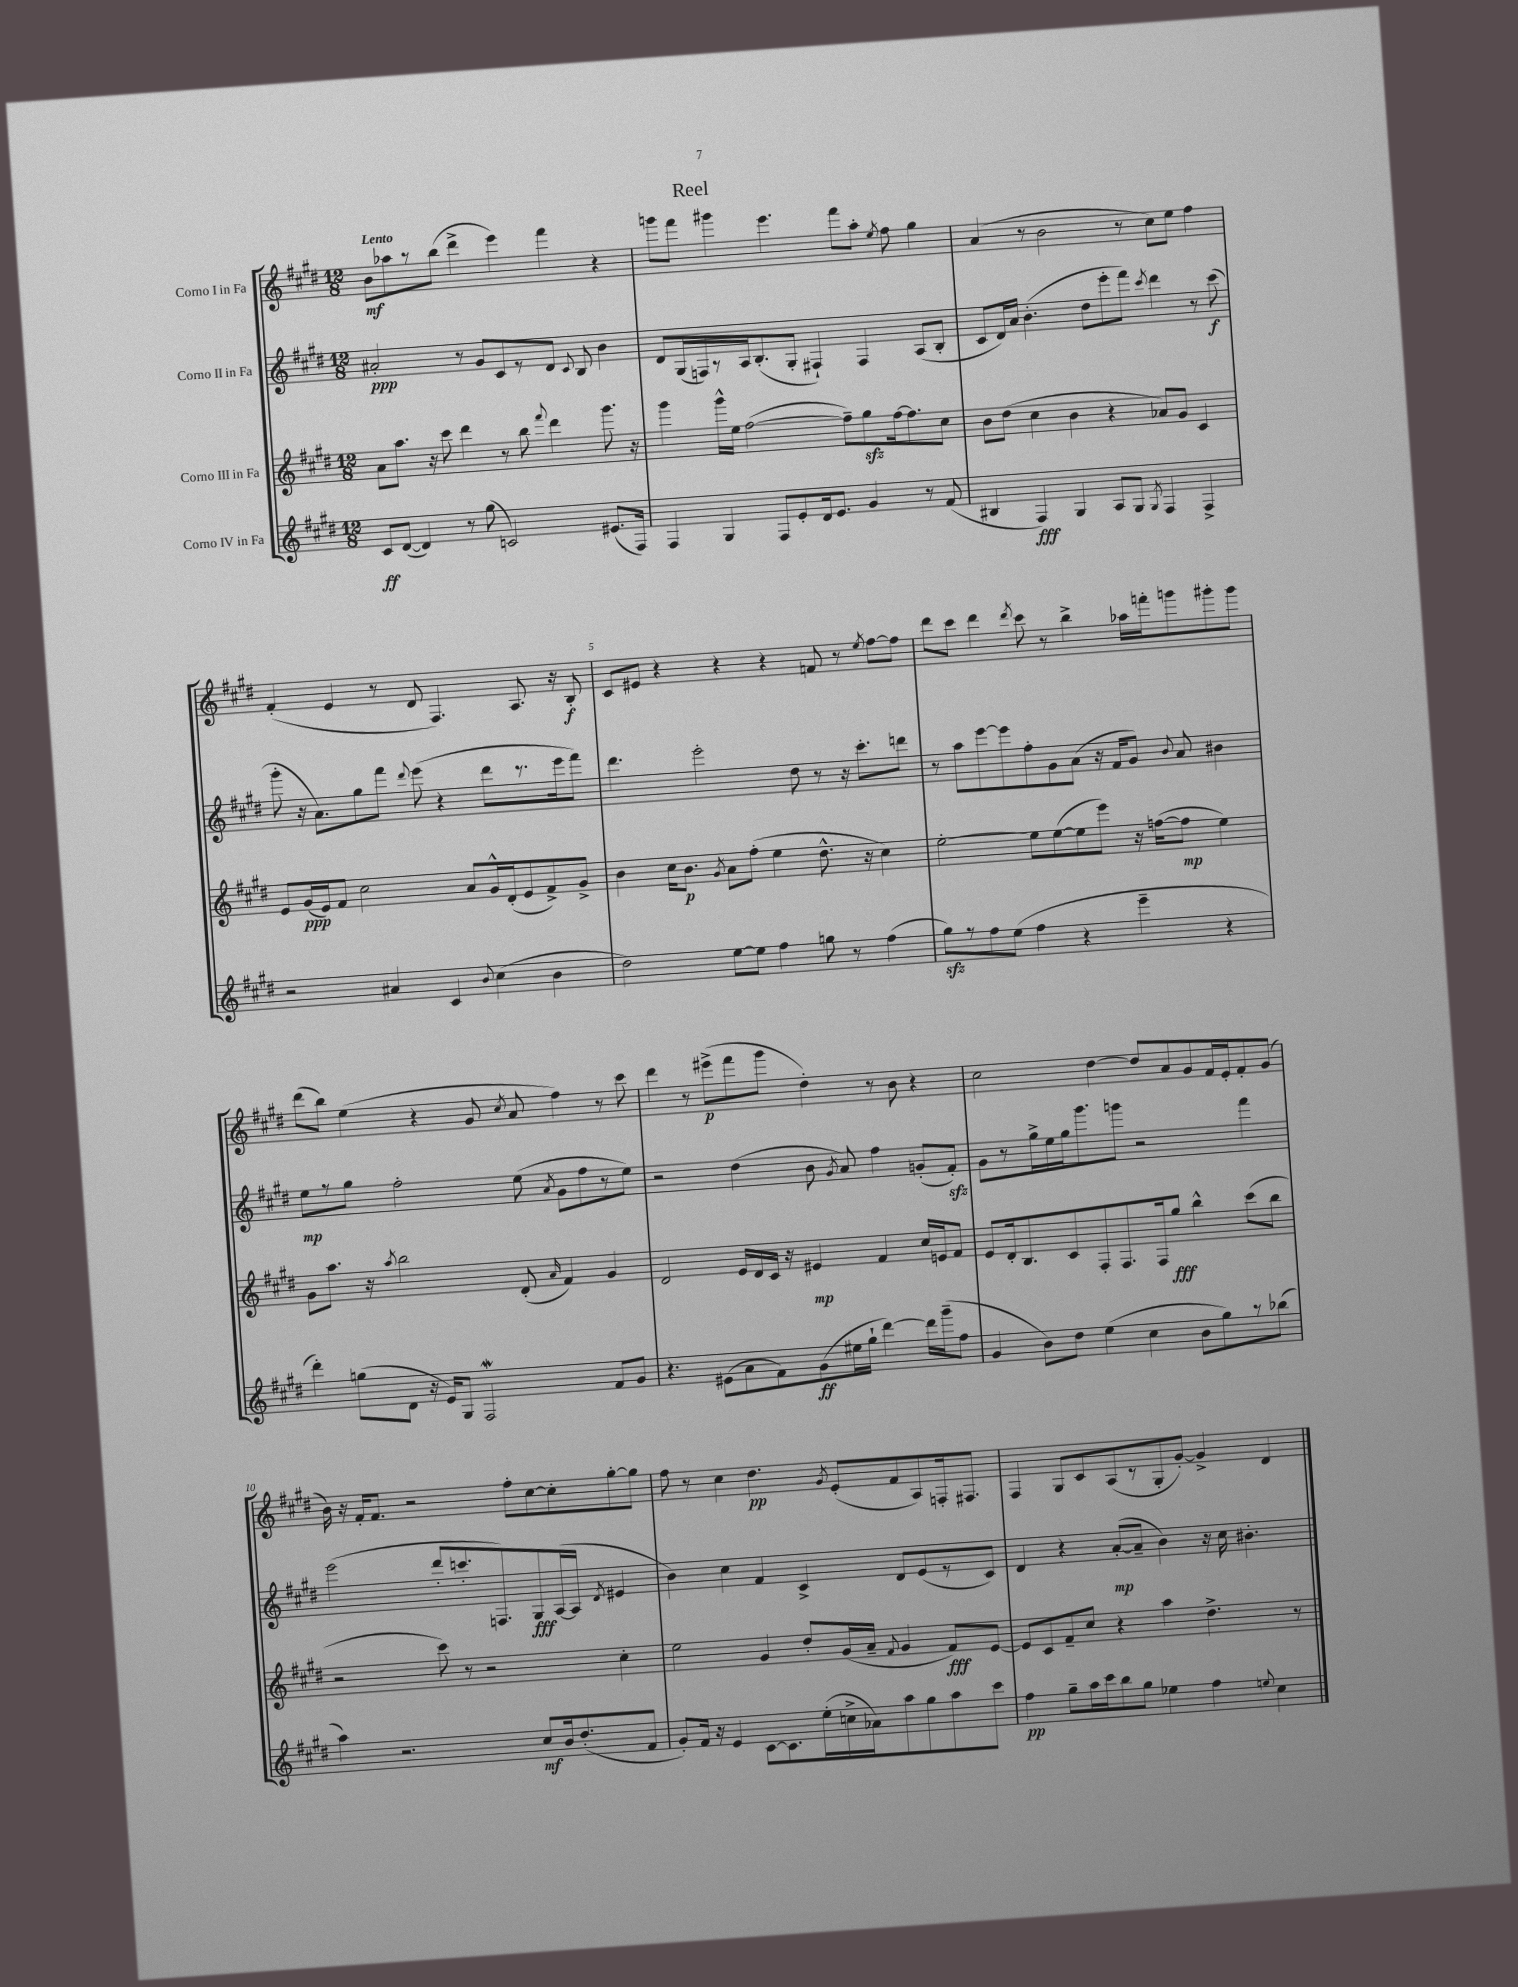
\header { title = "Reel" }
<<
\new StaffGroup <<
\new Staff = "s0" \with { instrumentName = "Corno I in Fa" } {
    \clef treble \key e \major \numericTimeSignature \time 12/8 \tempo "Lento"
    \autoBeamOff b'8[\mf aes''8 r8 b''8]( dis'''4-> e'''4) fis'''4 r4 |
    g'''8[ fis'''8] gis'''4 e'''4. fis'''8[ a''8]-. \acciaccatura { e''8 } fis''8 gis''4 |
    a'4( r8 b'2 r8 cis''8[) e''8] fis''4 |
    fis'4-.( e'4 r8 dis'8 fis4.) a8. r16 b8-.\f |
    cis'8[ eis'8] r4 r4 r4 f'8 r8 \acciaccatura { e''8 } fis''8[~ fis''8] |
    dis'''8[ cis'''8] dis'''4 \acciaccatura { dis'''8 } cis'''8 r8 b''4-> aes''16[ f'''16-. g'''8 gis'''8-. gis'''8] |
    dis'''8[( b''8]) e''4( r4 gis'8 \acciaccatura { cis''8 } a'8 fis''4) r8 cis'''8 |
    dis'''4 r8 eis'''8[->\p( fis'''8 gis'''8] dis''4-.) r8 b'8 r4 |
    cis''2 dis''4~ dis''8[ a'8 gis'8 fis'16 e'16-. fis'8-. gis'8]( |
    b'16) r16 fis'16[-. fis'8.] r2 fis''8[-. cis''8~ cis''8-. gis''8~-. gis''8] |
    fis''8 r8 cis''4 dis''4.\pp \acciaccatura { gis'8 } e'8[-.( fis'8 a8) f16-. fis8.] |
    fis4 gis8[ cis'8 a8( r8 gis8-. gis'8]~-.) gis'4-> dis'4 \bar "|." |
}
\new Staff = "s1" \with { instrumentName = "Corno II in Fa" } {
    \clef treble \key e \major \numericTimeSignature \time 12/8
    \autoBeamOff ais'2-.\ppp r8 gis'8[ cis'8 r8 dis'8] \appoggiatura { cis'8 } b8 b'4 |
    dis'8[ gis16( f16) r8 a16 b8.-.( gis8]-. fis4-!) fis4 a8[( b8]-. |
    cis'8[ dis'16) a'16] b'4.-.( dis''8[ e'''8-. fis'''8]) \acciaccatura { cis'''8 } dis'''4 r8 cis'''8\f( |
    gis'''8-. r16 a'8.[) gis''8 fis'''8] \appoggiatura { dis'''8 } e'''8( r4 dis'''8[ r8. e'''16 fis'''8]) |
    dis'''4. e'''2-. dis''8 r8 r16 cis'''8.[-. d'''8] |
    r8 a''8[ e'''8~ e'''8 fis''8-. gis'8 a'8]( r16 fis'16[ gis'8]) \appoggiatura { b'8 } a'8 bis'4 |
    e''8[\mp r8 gis''8] fis''2-. e''8( \acciaccatura { a'8 } gis'8[ fis''8 r8 e''8]) |
    r2 dis''4( b'8 \acciaccatura { gis'8 } a'8) fis''4 g'8[-.( fis'8]-.\sfz) |
    gis'8[ r8 gis''16-> e''16 gis''16 gis'''8. g'''8] r2 fis'''4 |
    e'''2( dis'''8[-. c'''8.-. f8.) gis8\fff a16~( a16] \acciaccatura { dis'8 } eis'4 |
    b'4) cis''4 fis'4 cis'4-> dis'8[ e'8( r8 cis'8]) |
    dis'4 r4 a'8[~-.\mp( a'8]-- b'4) r16 cis''16 bis'4.-. \bar "|." |
}
\new Staff = "s2" \with { instrumentName = "Corno III in Fa" } {
    \clef treble \key e \major \numericTimeSignature \time 12/8
    \autoBeamOff a'8[ a''8.] r16 cis'''8 dis'''4 r8 b''8 \appoggiatura { fis'''8 } dis'''4 gis'''8. r16 |
    gis'''4 gis'''16[-^ e''16] fis''2~( fis''8[--) gis''8\sfz fis''16~ fis''8. cis''8] |
    b'8[ dis''8]( cis''4 b'4 r4 aes'8[) gis'8] cis'4 |
    e'8[ gis'16\ppp( e'16) fis'8] cis''2 a'8[ gis'16-^ dis'16-.( e'8 fis'8->) gis'8]-> |
    b'4 cis''16[ b'8.]\p \acciaccatura { gis'8 } a'8[ fis''8]-.( e''4 dis''8.-^ r16 cis''4) |
    e''2~-. e''8[ e''8~( e''8 e'''8]) r16 f''16[~( f''8]\mp e''4) |
    gis'8[ a''8.] r16 \acciaccatura { a''8 } b''2 dis'8-.( \grace { a'16 } fis'4) gis'4 |
    dis'2 e'16[ dis'16 cis'16] r16 eis'4\mp fis'4 cis''16[ e'16 fis'8] |
    e'8[ dis'16-. b8. cis'8 fis8-. fis8. fis16 gis''8]\fff b''4-^ cis'''8[( b''8] |
    r2 cis'''8) r8 r2 cis''4-. |
    e''2 gis'4 dis''8[-. gis'16( a'16]-- \appoggiatura { fis'8 } gis'4 fis'8[\fff) e'8]~ |
    e'8[ cis'8 fis'8-- cis''8] r4 a''4 dis''4.-> r8 \bar "|." |
}
\new Staff = "s3" \with { instrumentName = "Corno IV in Fa" } {
    \clef treble \key e \major \numericTimeSignature \time 12/8
    \autoBeamOff cis'8[\ff dis'8]~( dis'4) r8 gis''8( c'2) eis'8.[( fis16]) |
    fis4 gis4 fis8[ e'8-. dis'16 e'8.] gis'4 r8 fis'8( |
    bis4 fis4\fff) gis4 a8[ gis8] \acciaccatura { gis8 } fis4 fis4-> |
    r2 ais'4 cis'4 \appoggiatura { b'8 } cis''4( b'4 |
    dis''2) e''8[~ e''8] fis''4 g''8 r8 fis''4( |
    gis''8[\sfz) r8 fis''8 e''8]( fis''4 r4 e'''4-- r4 |
    dis'''4-.) g''8[( dis'8] r16 e'16[) gis8] fis2\mordent fis'8[ gis'8] |
    r4. eis'8[( a'8 fis'8) gis'8\ff( eis''16 gis''16]-! dis'''4~) dis'''16[ gis'''16--( fis''8] |
    gis'4 b'8[) dis''8] e''4( cis''4 b'8[ gis''8) r8 bes''8]( |
    a''4) r2. cis''8[\mf b'16 dis''8.-.( fis'8] |
    gis'8[-.) fis'16] r16 e'4 cis'8[~ cis'8. e''16-.( c''16-> aes'16) a''8 gis''8 a''8 cis'''8] |
    fis''4\pp gis''8[-- a''16 cis'''16 b''8 gis''8] ees''4 fis''4 \appoggiatura { e''8 } cis''4 \bar "|." |
}
>>
>>
\layout { \context { \Score \override BarNumber.break-visibility = ##(#f #t #t) barNumberVisibility = #(every-nth-bar-number-visible 5) } }
